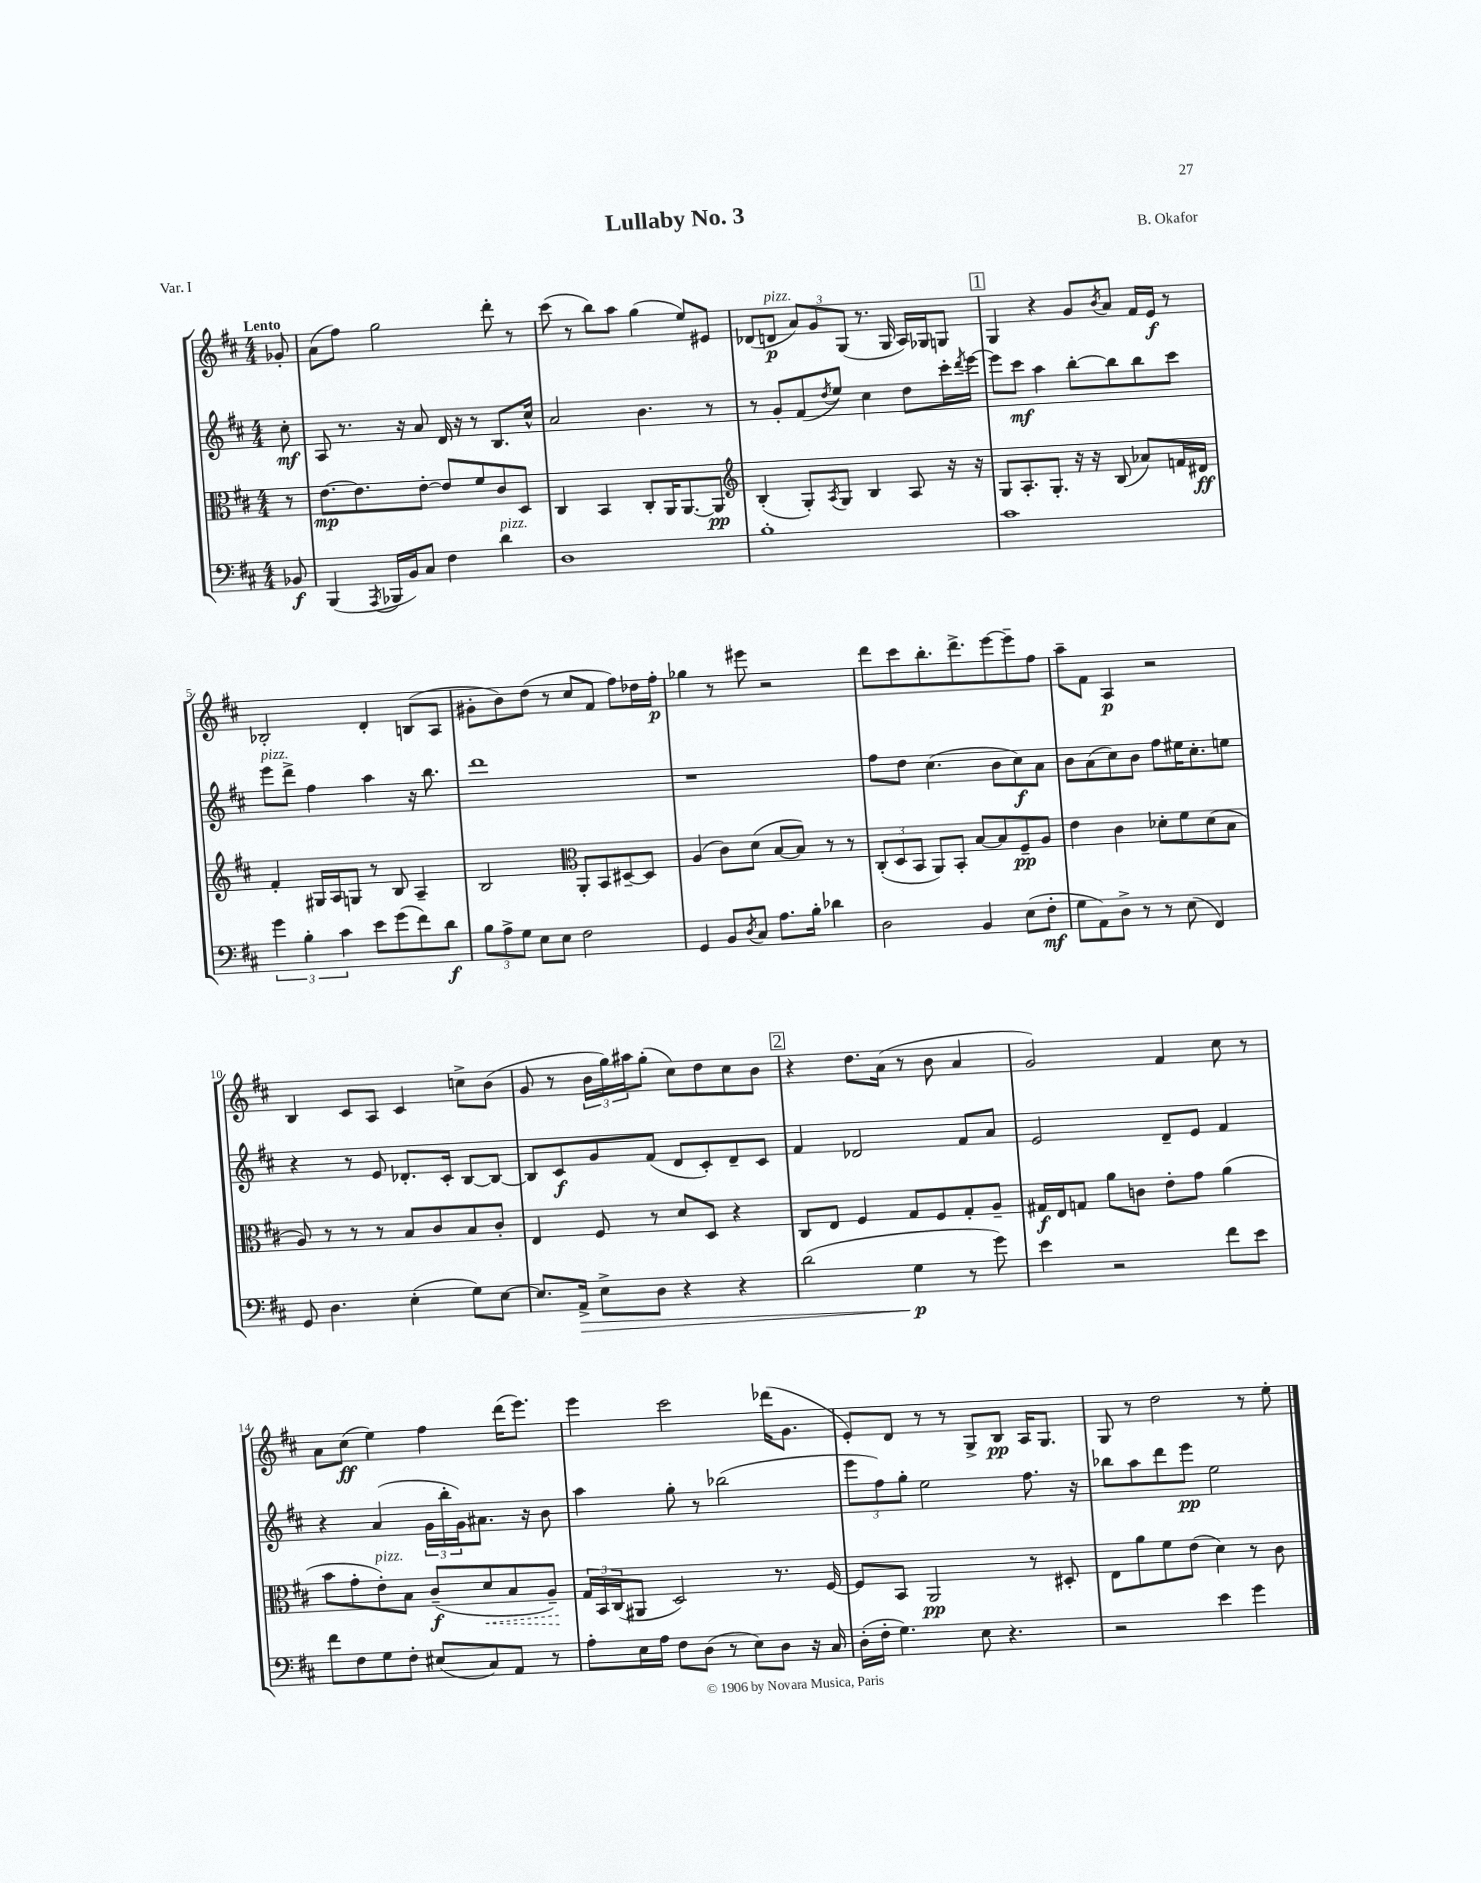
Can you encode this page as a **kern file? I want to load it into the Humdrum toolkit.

**kern	**kern	**kern	**kern
*staff4	*staff3	*staff2	*staff1
*clefF4	*clefC3	*clefG2	*clefG2
*k[f#c#]	*k[f#c#]	*k[f#c#]	*k[f#c#]
*M4/4	*M4/4	*M4/4	*M4/4
8BB-	8r	8cc#'	8g-'
=	=	=	=
(4BBB	[8.e	8A	(8a
.	.	8.r	8ff#)
.	8.e]	.	.
8qAAA	.	.	.
16BBB-	.	.	2gg
16BB)	.	16r	.
8C#	[8e'	8a	.
4F#	8e]	16d	.
.	.	16r	.
.	8f#	8r	.
4d	8c#	8.B	8ddd'
.	8D	.	8r
.	.	16cc#^^	.
=	=	=	=
1D	4C#	2a	(8ccc#
.	.	.	8r
.	4BB	.	8bb)
.	.	.	8aa
.	8C#'	4.b	(4gg
.	16AA	.	.
.	[8.AA	.	.
.	.	.	8ee)
.	8AA]	8r	8e#
=	=	=	=
*	*clefG2	*	*
1B'	(4B'	8r	(8d-
.	.	8g'	8d
.	8G')	(8f#	12a)
.	.	.	12g
.	8qA	8qdd	.
.	8G	8ee)	.
.	.	.	(12G
.	4B	4cc#	8.r
.	.	.	16G
.	8A	8dd	16A)
.	.	.	16G-
.	16r	16ccc#'	8G
.	.	8qddd	.
.	16r	[16eee	.
=	=	=	=
1c#	8G	8eee]	4G
.	8.A'	8ccc#	.
.	.	4aa	4r
.	8.G'	.	.
.	16r	[8bb'	8g
.	16r	.	.
.	.	.	8qb
.	(8B	8bb]	8a
.	8a-)	8bb	16f#
.	.	.	16e
.	16f	8ccc#	8r
.	16d#	.	.
=	=	=	=
6g	4f#'	8eee	2B-'
.	.	8ddd^	.
6B'	.	.	.
.	16G#	4ff#	.
.	16A	.	.
6c#	.	.	.
.	8G	.	.
8e	8r	4aa	4d'
(8g	8B	.	.
8f#)	4A~	16r	(8B
.	.	8.bb	.
8d	.	.	8A
=	=	=	=
12B	2B	1ddd	8g#'
12A^	.	.	.
.	.	.	8b)
12G	.	.	.
8E	.	.	(8dd
8E	.	.	8r
*	*clefC3	*	*
2F#	8AA'	.	8cc#
.	8BB	.	8f#
.	[8D#~	.	8ff#)
.	8D#]	.	16dd-
.	.	.	16ff#'
=	=	=	=
4GG	(4A	1r	4gg-
8BB	8c#)	.	8r
8qD	.	.	.
8C#	(8d	.	8eee#
8.A	[8B	.	2r
.	8B])	.	.
16B'	.	.	.
4d-	8r	.	.
.	8r	.	.
=	=	=	=
2D	(12C#'	8ff#	8ddd
.	12D	.	.
.	.	8dd	8ccc#
.	12BB	.	.
.	8AA)	(4.cc#	8.bb'
.	8BB'	.	.
.	.	.	8.ddd^
4BB	[8B	.	.
.	8B]	8b	[8eee
(8E	8F#~	8cc#)	8eee~]
8F#'	8A	8a	8ff#
=	=	=	=
8G	4e	8b	8aa~
8AA)	.	(8a	8f#
8D^	4c#	8cc#)	4A
8r	.	8b	.
8r	8d-'	8ff#	2r
(8E	8f#	16ee#	.
.	.	8.cc#'	.
4FF#)	(8d-	.	.
.	8B	8ee	.
=	=	=	=
8GG	8A)	4r	4B
4.D	8r	.	.
.	8r	8r	8c#
.	8r	8e	8A
(4E'	8B	8.d-'	4c#
.	8c#	.	.
.	.	16c#'	.
8G)	8B	[8B	8cc^
[8E	8c#'	8B_	(8b
=	=	=	=
8.E]	4E	8B]	8g
.	.	8c#	8r
16AA^	.	.	.
8E^	8F#	8g	24b
.	.	.	24gg)
.	.	.	24aa#
8D	8r	(8f#	(8gg'
4r	8d	8d	8cc#)
.	8D	8c#')	8dd
4r	4r	8d~	8cc#
.	.	8c#	8b
=	=	=	=
(2d	8C#	4f#	4r
.	8E	.	.
.	4F#	2d-	8.dd
.	.	.	(16a
4G	8G	.	8r
.	8F#	.	8b
8r	8G'	8f#	4a
8g)	8A~	8a	.
=	=	=	=
4e	16G#	2e	2g)
.	16E	.	.
.	8G	.	.
2r	8a	.	.
.	8c	.	.
.	8e'	8d~	4f#
.	8g	8e	.
8f#	(4a	4f#	8cc#
8e	.	.	8r
=	=	=	=
8f#	8b	4r	8a
8F#	8g'	.	(8cc#
8G	8e')	(4a	4ee)
8F#'	8B	.	.
(8E#	(8c#~	24g	4ff#
.	.	24bb'	.
.	.	24g)	.
8C#)	8d	8.a#	.
8AA	8B	.	(16ddd
.	.	16r	8.eee)
8r	8A~)	8b	.
=	=	=	=
8A'	24G	4aa	4eee
.	24BB	.	.
.	(24C#	.	.
16E	8AA#	.	.
16A	.	.	.
8F#	2D)	8gg'	2ccc#
(8D	.	8r	.
8r	.	(2bb-	.
8E)	.	.	.
8D	8.r	.	(16ddd-
.	.	.	8.g
16r	.	.	.
16C#	[16F#	.	.
=	=	=	=
(16D'	8F#]	12eee	8e')
16F#'	.	.	.
.	.	12ff#)	.
4.G)	8BB	.	8d
.	.	12gg'	.
.	2AA	2ee	8r
.	.	.	8r
8E	.	.	8G^
4.r	.	.	8B
.	8r	8.ff#	16A
.	.	.	8.G
.	8D#'	.	.
.	.	16r	.
=	=	=	=
2r	8E	8bb-	8G
.	8a	8aa	8r
.	8f#	8ddd	2dd
.	(8e	8eee	.
4e	4d)	2ee	.
4g	8r	.	8r
.	8c#	.	8ee'
==	==	==	==
*-	*-	*-	*-
